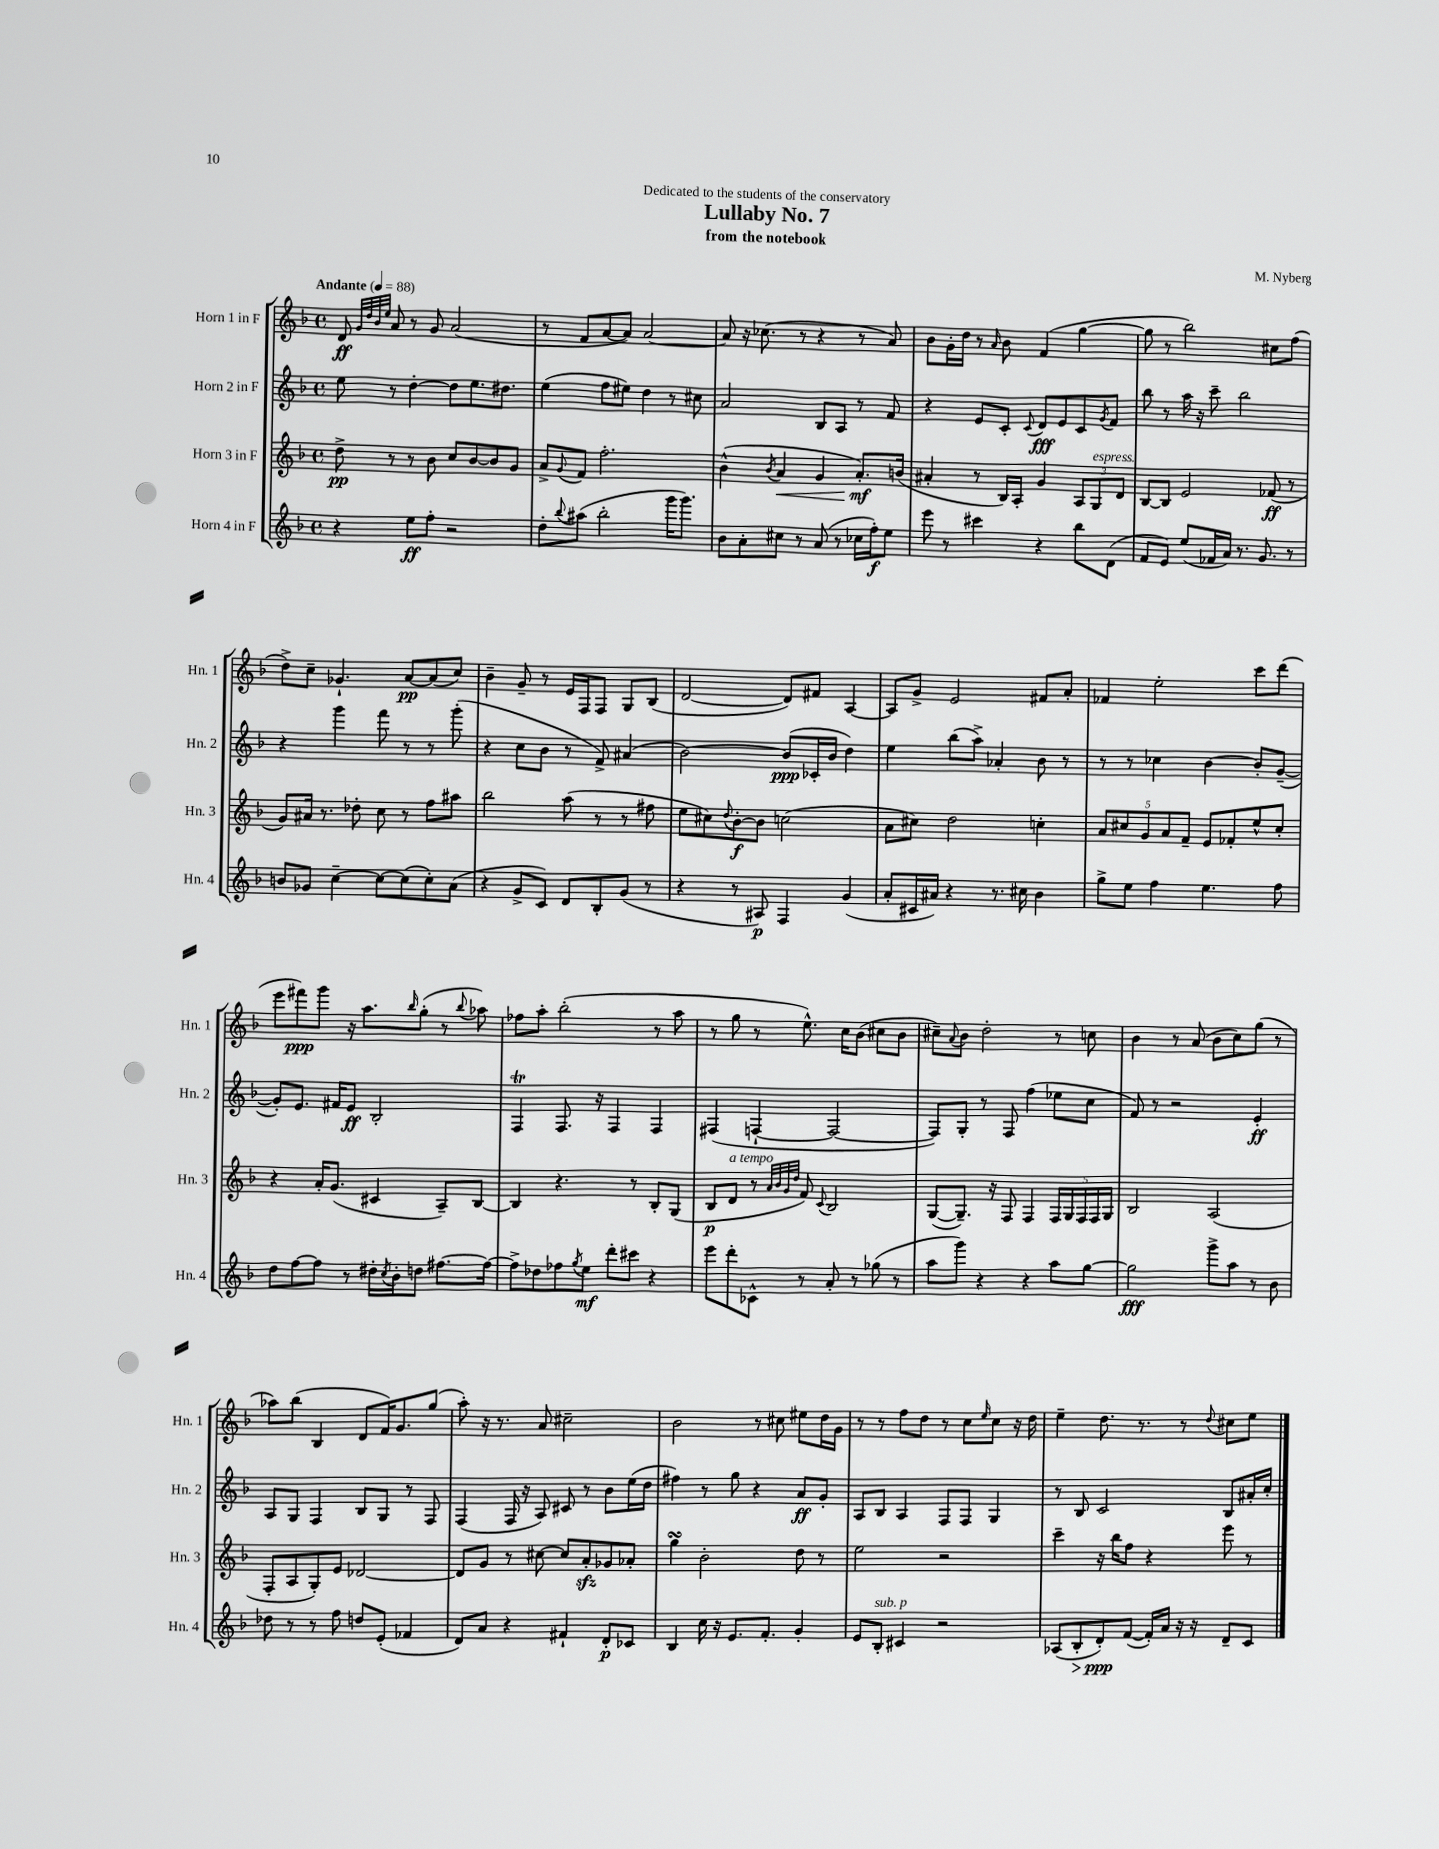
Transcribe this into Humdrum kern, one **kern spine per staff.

**kern	**dynam	**kern	**dynam	**kern	**dynam	**kern	**dynam
*part4	*part4	*part3	*part3	*part2	*part2	*part1	*part1
*staff4	*staff4	*staff3	*staff3	*staff2	*staff2	*staff1	*staff1
*I"Horn 4 in F	*	*I"Horn 3 in F	*	*I"Horn 2 in F	*	*I"Horn 1 in F	*
*I'Hn. 4	*	*I'Hn. 3	*	*I'Hn. 2	*	*I'Hn. 1	*
*clefG2	*	*clefG2	*	*clefG2	*	*clefG2	*
*k[b-]	*	*k[b-]	*	*k[b-]	*	*k[b-]	*
*M4/4	*	*M4/4	*	*M4/4	*	*M4/4	*
*met(c)	*	*met(c)	*	*met(c)	*	*met(c)	*
*MM88	*	*MM88	*	*MM88	*	*MM88	*
=1	=1	=1	=1	=1	=1	=1	=1
!	!	!	!	!	!	!LO:TX:a:B:t=Andante	!
4r	.	8dd^\	pp	8ee\	.	8d/	ff
.	.	.	.	.	.	32qqg/LLL	.
.	.	.	.	.	.	32qqdd/	.
.	.	.	.	.	.	32qqb-/	.
.	.	.	.	.	.	32qqee/JJJ	.
.	.	8r	.	8r	.	8a/	.
8ee\L	ff	8r	.	[4dd'\	.	8r	.
8ff'\J	.	8b-\	.	.	.	8g/	.
2r	.	8cc/L	.	8dd\L]	.	(2a/	.
.	.	[8b-/	.	8.ee\	.	.	.
.	.	8b-/]	.	.	.	.	.
.	.	.	.	8.dd#X\J	.	.	.
.	.	8g/J	.	.	.	.	.
=2	=2	=2	=2	=2	=2	=2	=2
8dd'\L	.	8a^/L	.	(4ee\	.	8r	.
8qqbb-/	.	8qqg/	.	.	.	.	.
(8aa#X\J	.	8f/J	.	.	.	8f/L	.
2bb-'\	.	2.ff'\	.	8ff\L	.	[8a/	.
.	.	.	.	8ee#X\J)	.	8a/J])	.
.	.	.	.	4dd\	.	[2a/	.
16ggg\KL	.	.	.	8r	.	.	.
8.ggg\J)	.	.	.	.	.	.	.
.	.	.	.	8cc#X\	.	.	.
=3	=3	=3	=3	=3	=3	=3	=3
8b-\L	.	(4b-^^\	.	2a/	.	8a/]	.
8a'\	.	.	.	.	.	16r	.
.	.	.	.	.	.	(8.cc-X\	.
.	.	8qb-/	.	.	.	.	.
!	!	!	!LO:HP:b	!	!	!	!
8cc#X\J	.	4a/	<	.	.	.	.
8r	.	.	.	.	.	8r	.
(8a/	.	4g/	.	8B-/L	.	4r	.
8r	.	.	.	8A/J	.	.	.
16cc-X\LL	.	8.a'/L)	mf	8r	.	8r	.
16ff'\J)	f	.	.	.	.	.	.
8ee\J	.	.	.	8f/	.	8a/)	.
.	.	(16bn/Jk	[	.	.	.	.
=4	=4	=4	=4	=4	=4	=4	=4
8eee\	.	4a#X'/	.	4r	.	8b-\L	.
8r	.	.	.	.	.	16g'\L	.
.	.	.	.	.	.	16dd\JJ	.
4ccc#X\	.	8r	.	8e/L	.	8r	.
.	.	.	.	.	.	16qqa/	.
.	.	16B-/LL)	.	8c'/J	.	8b-\	.
.	.	16A'/JJ	.	.	.	.	.
.	.	.	.	8qqc/	.	.	.
4r	.	4g/	.	8d/L	fff	(4f/	.
.	.	.	.	8e/	.	.	.
8bb-\L	.	12A/L	.	8c/	.	[4gg\	.
!	!	!LO:TX:a:i:t=espress.	!	!	!	!	!
.	.	12G/	.	.	.	.	.
.	.	.	.	8qg/	.	.	.
(8d\J	.	.	.	8f/J	.	.	.
.	.	12d/J	.	.	.	.	.
=5	=5	=5	=5	=5	=5	=5	=5
8f/L	.	[8B-/L	.	8bb-\	.	8gg\]	.
8e/J)	.	8B-/J]	.	8r	.	8r	.
(8ee/L	.	2e/	.	16aa\	.	2bb-\)	.
.	.	.	.	16r	.	.	.
16f-X/L	.	.	.	8ccc~\	.	.	.
16a/JJ)	.	.	.	.	.	.	.
8.r	.	.	.	2bb-\	.	.	.
8.g/	.	.	.	.	.	.	.
.	.	(8f-X/	ff	.	.	8cc#X\L	.
8r	.	8r	.	.	.	(8ff\J	.
!!LO:LB:g=z
=6	=6	=6	=6	=6	=6	=6	=6
8bn/L	.	8g/L)	.	4r	.	8dd^\L)	.
8g-X/J	.	16a#X/Jk	.	.	.	8cc~\J	.
.	.	8.r	.	.	.	.	.
[4cc~\	.	.	.	4ggg\	.	4.g-X`/	.
.	.	8dd-X'\	.	.	.	.	.
8cc\L_	.	8cc\	.	8fff\	.	.	.
(8cc\]	.	8r	.	8r	.	[8a/L	pp
8cc'\)	.	8ff\L	.	8r	.	(8a/]	.
(8a\J	.	8aa#X\J	.	(8ggg'\	.	8cc/J)	.
=7	=7	=7	=7	=7	=7	=7	=7
4r	.	2bb-\	.	4r	.	4b-~\	.
8g^/L	.	.	.	8cc\L	.	8g~/	.
8c/J)	.	.	.	8b-\J	.	8r	.
8d/L	.	(8aa\	.	8r	.	16e/LL	.
.	.	.	.	.	.	16F/J	.
8B-'/	.	8r	.	8f^/)	.	8F/J	.
(8g/J	.	8r	.	(4a#X/	.	8G/L	.
8r	.	8ff#X\	.	.	.	(8B-/J	.
=8	=8	=8	=8	=8	=8	=8	=8
4r	.	8ee\L	.	[2b-\)	.	[2d/	.
.	.	8cc#X\)	.	.	.	.	.
.	.	8qqdd/	.	.	.	.	.
8r	.	[8b-'\	f	.	.	.	.
8A#X/)	p	8b-\J]	.	.	.	.	.
4F/	.	(2ccn\	.	(8b-/L]	ppp	8d/L])	.
.	.	.	.	16c-X'/L	.	8f#X/J	.
.	.	.	.	16b-/JJ	.	.	.
(4g/	.	.	.	4dd\)	.	[4A/	.
=9	=9	=9	=9	=9	=9	=9	=9
8a'/L	.	8a\L	.	4ee\	.	8A/L]	.
16c#X/L	.	8cc#X\J)	.	.	.	8g^/J	.
16a#X/JJ)	.	.	.	.	.	.	.
4r	.	2dd\	.	(8bb-\L	.	2e/	.
.	.	.	.	8aa^\J)	.	.	.
8.r	.	.	.	4a-X'/	.	.	.
16cc#X\	.	.	.	.	.	.	.
4b-\	.	4ccn'\	.	8b-\	.	8f#X/L	.
.	.	.	.	8r	.	8a'/J	.
=10	=10	=10	=10	=10	=10	=10	=10
8gg^\L	.	10a/L	.	8r	.	4f-X/	.
.	.	10cc#X/	.	.	.	.	.
8ee\J	.	.	.	8r	.	.	.
.	.	10g/	.	.	.	.	.
4ff\	.	.	.	4cc-X\	.	2ee'\	.
.	.	10a/	.	.	.	.	.
.	.	10f~/J	.	.	.	.	.
4.ee\	.	8e/L	.	[4b-\	.	.	.
.	.	8f-X'/	.	.	.	.	.
.	.	8ee^^/	.	8b-'/L]	.	8ccc\L	.
8ff\	.	8cc#'/J	.	([8g~/J	.	(8ddd\J	.
!!LO:LB:g=z
=11	=11	=11	=11	=11	=11	=11	=11
8dd\L	.	4r	.	8g'/L])	.	8eee\L	.
[8ff\	.	.	.	8.e/J	.	8fff#X\)	ppp
8ff\J]	.	16a'/KL	.	.	.	8ggg\J	.
.	.	(8.g/J	.	16f#X/KL	.	.	.
8r	.	.	.	8e/J	ff	16r	.
.	.	.	.	.	.	8.aa\L	.
16dd#X'\LL	.	4c#X/	.	2B-'/	.	.	.
8qcc/	.	.	.	.	.	.	.
16b-'\J	.	.	.	.	.	.	.
.	.	.	.	.	.	16qqbb-/	.
8ddn\J	.	.	.	.	.	(8gg'\J	.
[8.ff#X\L	.	8A~/L)	.	.	.	8r	.
.	.	.	.	.	.	8qqbb-/	.
.	.	[8B-/J	.	.	.	8aa-X\)	.
16ff#\Jk_	.	.	.	.	.	.	.
=12	=12	=12	=12	=12	=12	=12	=12
8ff#^\L]	.	4B-/]	.	4FT/	.	8ff-X\L	.
8dd-X\	.	.	.	.	.	8aa'\J	.
8ff-X\	.	4.r	.	8.F/	.	(2bb-'\	.
8qgg/	.	.	.	.	.	.	.
8ee\J	mf	.	.	.	.	.	.
.	.	.	.	16r	.	.	.
8ddd'\L	.	.	.	4F/	.	.	.
8ccc#X\J	.	8r	.	.	.	.	.
4r	.	8B-'/L	.	4F/	.	8r	.
.	.	(8G/J	.	.	.	8aa\	.
=13	=13	=13	=13	=13	=13	=13	=13
8eee\L	.	8B-/L	p	(4F#X/	.	8r	.
!	!	!LO:TX:a:i:t=a tempo	!	!	!	!	!
8ddd'\	.	8d/J	.	.	.	8gg\	.
8c-X^^\J	.	8r	.	[4Fn`/	.	8r	.
.	.	32qqa/LLL	.	.	.	.	.
.	.	32qqb-/	.	.	.	.	.
.	.	32qqg/	.	.	.	.	.
.	.	32qqdd/JJJ	.	.	.	.	.
8r	.	8f/)	.	.	.	8.ee^^\)	.
.	.	8qqc/	.	.	.	.	.
8a'/	.	2B-/	.	2F/_	.	.	.
.	.	.	.	.	.	16cc\KL	.
8r	.	.	.	.	.	(8b-\J	.
(8gg-X\	.	.	.	.	.	8cc#X\L	.
8r	.	.	.	.	.	8b-\J	.
=14	=14	=14	=14	=14	=14	=14	=14
8aa\L	.	([8G/L	.	8F/L])	.	8cc#X~\L)	.
.	.	.	.	.	.	8qqa/	.
8ggg\J)	.	8.G~/J])	.	8G'/J	.	8b-\J	.
4r	.	.	.	8r	.	2dd'\	.
.	.	16r	.	.	.	.	.
.	.	8F/	.	8F/	.	.	.
4r	.	4F/	.	(4ff\	.	.	.
8aa\L	.	20F/LL	.	8ee-X\L	.	8r	.
.	.	20G/	.	.	.	.	.
.	.	20F/	.	.	.	.	.
[8gg\J	.	.	.	8cc\J	.	8ccn\	.
.	.	20F/	.	.	.	.	.
.	.	20G/JJ	.	.	.	.	.
=15	=15	=15	=15	=15	=15	=15	=15
2gg\]	fff	2B-/	.	8f/)	.	4b-\	.
.	.	.	.	8r	.	.	.
.	.	.	.	2r	.	8r	.
.	.	.	.	.	.	(8a/	.
8ggg^\L	.	(2A/	.	.	.	8b-\L	.
8aa\J	.	.	.	.	.	8cc\)	.
8r	.	.	.	4e'/	ff	(8gg\J	.
8b-\	.	.	.	.	.	8r	.
!!LO:LB:g=z
=16	=16	=16	=16	=16	=16	=16	=16
8dd-X\	.	8F'/L	.	8A/L	.	8aa-X\L)	.
8r	.	8A/	.	8G/J	.	(8bb-\J	.
8r	.	8G'/)	.	4F/	.	4B-/	.
8ff\	.	8e/J	.	.	.	.	.
8ddn/L	.	[2d-X/	.	8B-/L	.	8d/L	.
(8e'/J	.	.	.	8G/J	.	16f/K)	.
.	.	.	.	.	.	8.g/	.
4f-X/	.	.	.	8r	.	.	.
.	.	.	.	8F/	.	(8gg/J	.
=17	=17	=17	=17	=17	=17	=17	=17
8d/L)	.	8d-/L]	.	(4F/	.	8aa'\)	.
8a/J	.	8g/J	.	.	.	16r	.
.	.	.	.	.	.	8.r	.
4r	.	8r	.	16F/	.	.	.
.	.	.	.	16r	.	.	.
.	.	[8cc#X\	.	8A/)	.	8a/	.
4f#X`/	.	8cc#/L]	.	8c#X/	.	2cc#X~\	.
.	.	8azz'/	.	8r	.	.	.
8d'/L	p	8g-X/	.	8b-\L	.	.	.
8c-X/J	.	8a-X'/J	.	(16ee\L	.	.	.
.	.	.	.	16dd\JJ	.	.	.
=18	=18	=18	=18	=18	=18	=18	=18
4B-/	.	4ggsSSS\	.	4ff#X\)	.	2b-\	.
16cc\	.	2b-'\	.	8r	.	.	.
16r	.	.	.	.	.	.	.
8.e/L	.	.	.	8gg\	.	.	.
.	.	.	.	4r	.	8r	.
8.f'/J	.	.	.	.	.	.	.
.	.	.	.	.	.	8cc#X\	.
4g'/	.	8dd\	.	8a/L	ff	8ee#X\L	.
.	.	8r	.	8g'/J	.	16dd\L	.
.	.	.	.	.	.	16g\JJ	.
=19	=19	=19	=19	=19	=19	=19	=19
8e/L	.	2ee\	.	8A/L	.	8r	.
!LO:TX:a:i:t=sub. p	!	!	!	!	!	!	!
8B-'/J	.	.	.	8B-/J	.	8r	.
4c#X/	.	.	.	4A/	.	8ff\L	.
.	.	.	.	.	.	8dd\J	.
2r	.	2r	.	8F/L	.	8r	.
.	.	.	.	8F/J	.	8cc\L	.
.	.	.	.	.	.	16qqee/	.
.	.	.	.	4G/	.	8cc\J	.
.	.	.	.	.	.	16r	.
.	.	.	.	.	.	16dd\	.
=20	=20	=20	=20	=20	=20	=20	=20
(8A-X/L	.	4ccc~\	.	8r	.	4ee~\	.
!	!LO:HP:b	!	!	!	!	!	!
8B-'/	>	.	.	8B-/	.	.	.
8d'/)	ppp	16r	.	2c/	.	8.dd\	.
.	.	16bb-\KL	.	.	.	.	.
([8f/J	]	8ff\J	.	.	.	.	.
.	.	.	.	.	.	8.r	.
16f'/LL])	.	4r	.	.	.	.	.
16a/JJ	.	.	.	.	.	.	.
16r	.	.	.	.	.	8r	.
16r	.	.	.	.	.	.	.
.	.	.	.	.	.	8qqdd/	.
8d~/L	.	8eee\	.	8B-/L	.	8cc#X\L	.
8c/J	.	8r	.	16a#X'/L	.	8ee\J	.
.	.	.	.	16cc'/JJ	.	.	.
==	==	==	==	==	==	==	==
*-	*-	*-	*-	*-	*-	*-	*-
